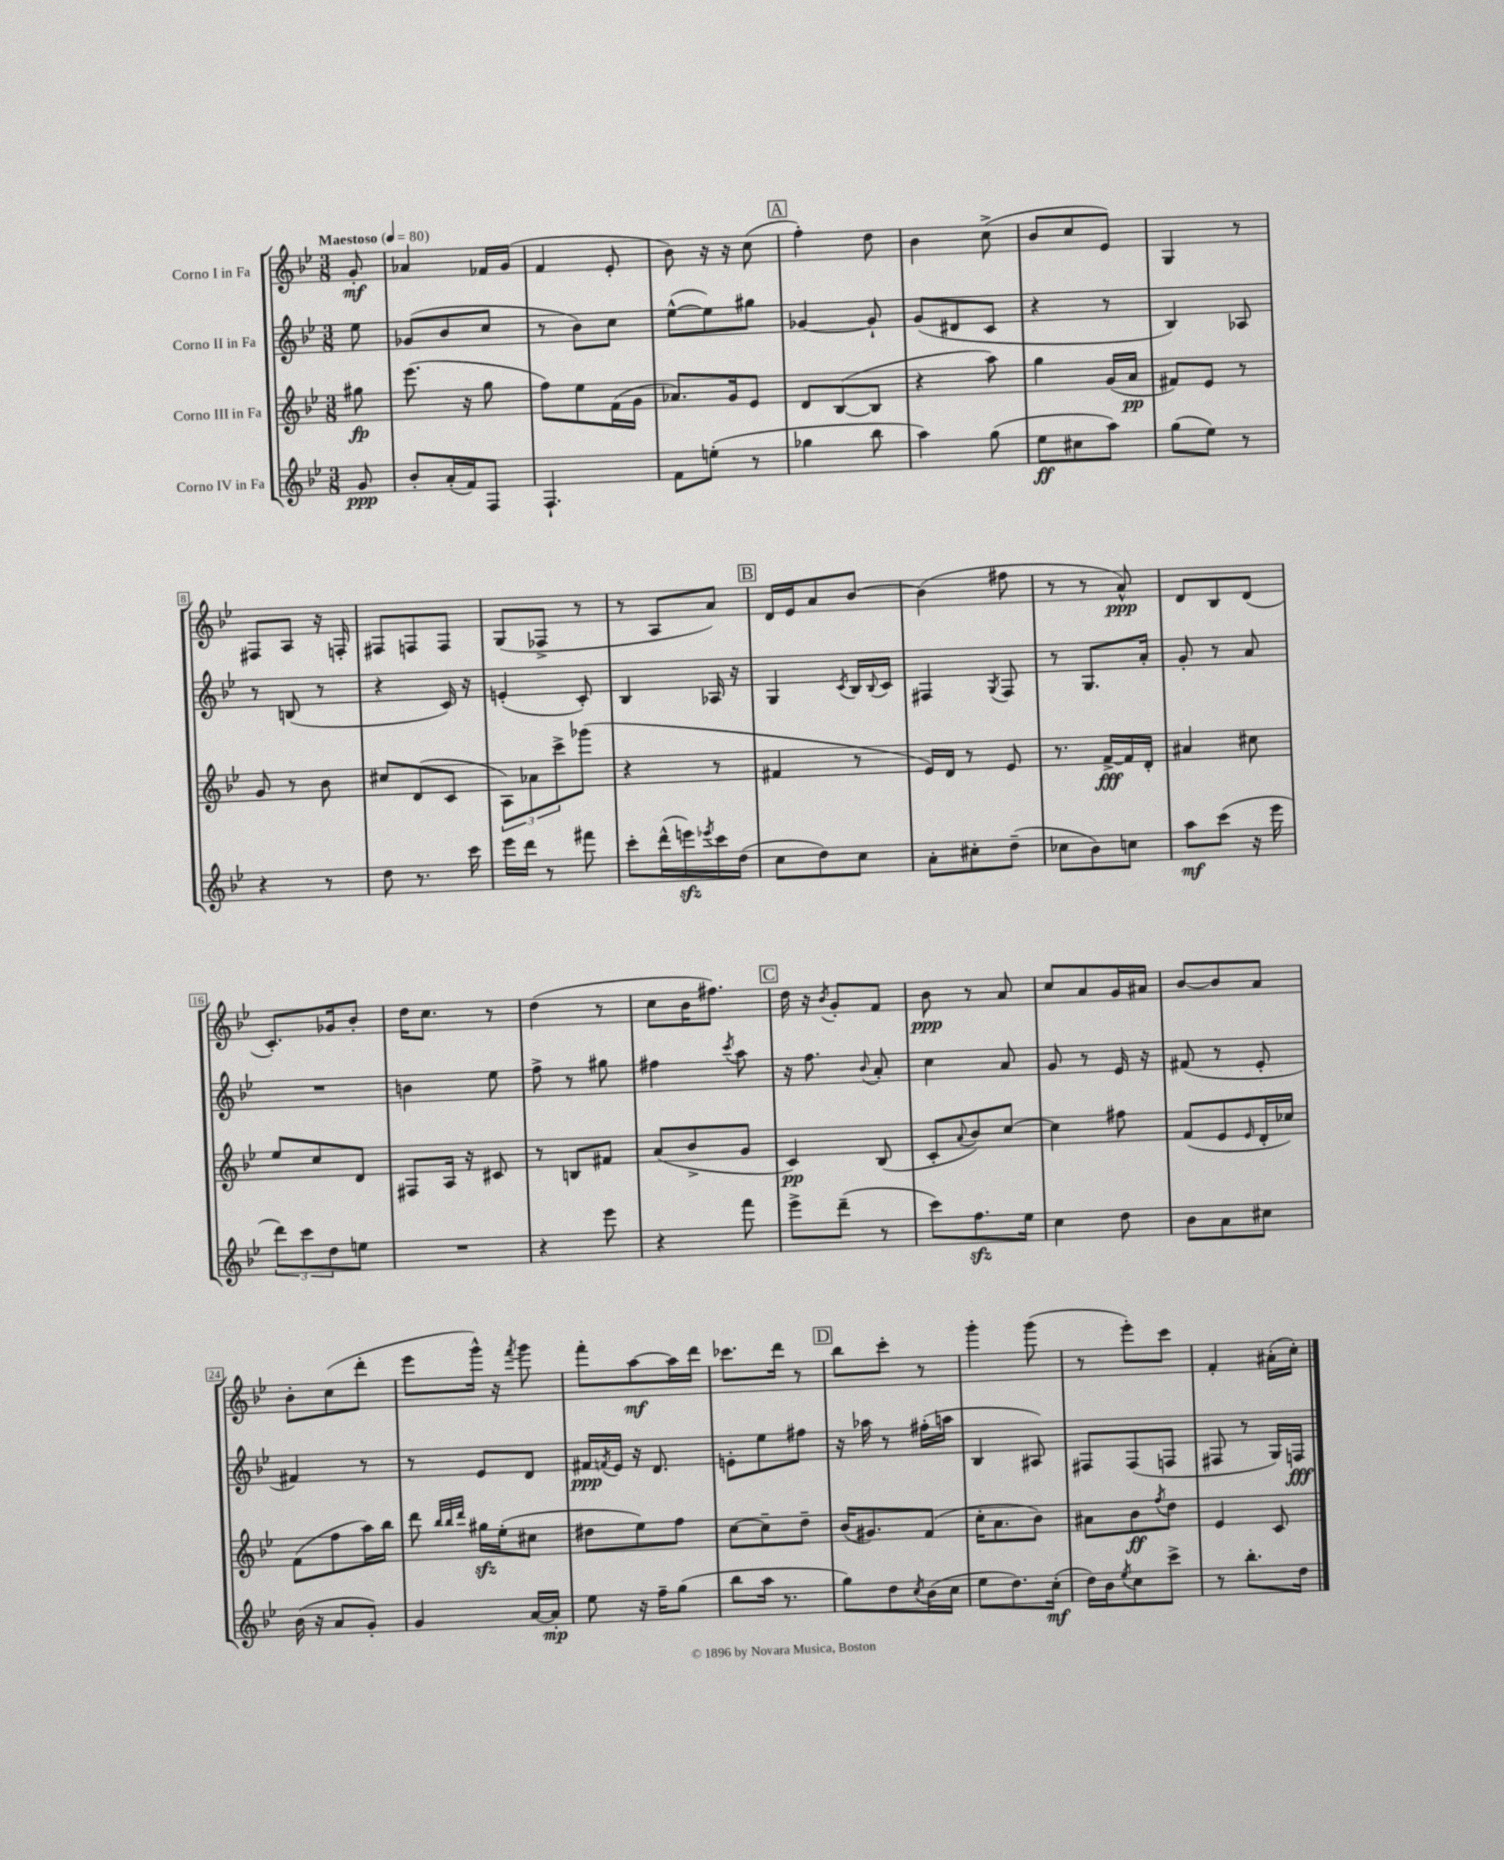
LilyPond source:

<<
\new StaffGroup <<
\new Staff = "s0" \with { instrumentName = "Corno I in Fa" } {
    \clef treble \key bes \major \numericTimeSignature \time 3/8 \partial 8 \tempo "Maestoso" 4 = 80
    g'8-.\mf |
    aes'4 fes'16 g'16( |
    f'4 ees'8-. |
    bes'8) r16 r16 c''8( |
    \mark \markup { \box "A" } f''4-.) d''8 |
    bes'4 c''8->( |
    bes'8 c''8 ees'8) |
    g4 r8 |
    fis8 a8 r16 f16-. |
    fis8 f8 f8 |
    g8( fes8-> r8 |
    r8 a8 a'8) |
    \mark \markup { \box "B" } d'16 ees'16 a'8 bes'8~ |
    bes'4( fis''8 |
    r8 r8 a'8-^\ppp) |
    d'8 bes8 d'8( |
    c'8.-.) ges'16 bes'8-. |
    d''16 c''8. r8 |
    d''4( r8 |
    c''8 bes'16 fis''8.) |
    \mark \markup { \box "C" } d''16 r16 \acciaccatura { bes'8 } g'8-. f'8 |
    bes'8\ppp r8 a'8 |
    c''8 a'8 g'16 ais'16 |
    bes'8~ bes'8 a'8 |
    bes'8-. c''8( d'''8-. |
    ees'''8 g'''16-^) r16 \acciaccatura { f'''8 } g'''8 |
    f'''8-. a''8~\mf a''16 d'''16 |
    ces'''8. d'''16 r8 |
    \mark \markup { \box "D" } bes''8 c'''8-. r8 |
    g'''4-. g'''8( |
    r8 ees'''8-.) c'''8 |
    f'4-. ais'16-.( c''16-.) \bar "|." |
}
\new Staff = "s1" \with { instrumentName = "Corno II in Fa" } {
    \clef treble \key bes \major \numericTimeSignature \time 3/8 \partial 8
    ees''8 |
    ges'8( bes'8 c''8 |
    r8 bes'8) c''8 |
    ees''8~-^( ees''8) gis''8 |
    \mark \markup { \box "A" } ges'4~ ges'8-! |
    g'8( dis'8 c'8 |
    r4 r8 |
    bes4) aes8 |
    r8 b8( r8 |
    r4 c'16) r16 |
    e'4-.( c'8-.) |
    bes4 aes16 r16 |
    \mark \markup { \box "B" } g4 \acciaccatura { c'8 } bes16 \appoggiatura { bes8 } c'16 |
    fis4 \acciaccatura { g8 } fis8 |
    r8 g8. a'16-. |
    g'8-. r8 a'8 |
    R4. |
    b'4 ees''8 |
    f''8-> r8 gis''8 |
    fis''4 \acciaccatura { c'''8 } a''8 |
    \mark \markup { \box "C" } r16 f''8. \appoggiatura { bes'8 } a'8-. |
    c''4 a'8 |
    g'8 r8 ees'16 r16 |
    fis'8( r8 ees'8-. |
    fis'4) r8 |
    r8 ees'8 d'8 |
    fis'16\ppp \acciaccatura { f'8 } ees'16 r16 d'8. |
    e'8-. ees''8 fis''8 |
    \mark \markup { \box "D" } r16 aes''16 r8 fis''16-.( a''16 |
    bes4 ais8) |
    fis8 fis8( f8 |
    fis8 r8 g16) f16\fff \bar "|." |
}
\new Staff = "s2" \with { instrumentName = "Corno III in Fa" } {
    \clef treble \key bes \major \numericTimeSignature \time 3/8 \partial 8
    gis''8\fp |
    ees'''8.( r16 g''8 |
    f''8) ees''8 f'16( g'16 |
    aes'8.) g'16 ees'8 |
    \mark \markup { \box "A" } d'8 bes8~( bes8 |
    r4 a''8) |
    g''4 g'16( a'16\pp |
    fis'8) ees'8 r8 |
    g'8 r8 bes'8 |
    cis''8 d'8( c'8 |
    \tuplet 3/2 { a8) aes'8 c'''8-> } ges'''8( |
    r4 r8 |
    \mark \markup { \box "B" } fis'4 r8 |
    ees'16) d'16 r8 ees'8 |
    r8. f'16~->\fff f'16 d'16-. |
    ais'4 cis''8 |
    ees''8 c''8 d'8 |
    fis8 a16 r16 cis'8 |
    r8 b8 fis'8 |
    a'8( bes'8-> g'8 |
    \mark \markup { \box "C" } c'4\pp) bes8( |
    c'8-. \appoggiatura { a'8 } bes'8) c''8~ |
    c''4 fis''8 |
    f'8( ees'8 \grace { ees'16 } d'16-. ces''16) |
    f'8( f''8 a''16) bes''16 |
    d'''8 \grace { bes''32 bes''32 d'''32 } gis''16\sfz ees''16-.( cis''8 |
    dis''8 ees''8) f''8 |
    c''8~ c''8-- d''8-- |
    \mark \markup { \box "D" } bes'16( gis'8.) f'8( |
    c''16-. a'8. bes'8) |
    ais'8 bes'8\ff \acciaccatura { f''8 } d''8 |
    ees'4 c'8 \bar "|." |
}
\new Staff = "s3" \with { instrumentName = "Corno IV in Fa" } {
    \clef treble \key bes \major \numericTimeSignature \time 3/8 \partial 8
    g'8\ppp |
    bes'8-. a'16-.( f'16) f8 |
    f4.-! |
    f'8 e''8-.( r8 |
    \mark \markup { \box "A" } ges''4 bes''8 |
    a''4) g''8( |
    ees''8\ff cis''8 a''8) |
    g''8( ees''8) r8 |
    r4 r8 |
    d''8 r8. c'''16 |
    ees'''16 d'''16 r8 fis'''8 |
    c'''8-. d'''16-^( e'''16\sfz) \acciaccatura { ees'''8 } c'''16 d''16( |
    \mark \markup { \box "B" } c''8 d''8) c''8 |
    a'8-. cis''8-. d''8--( |
    ces''8 bes'8) c''8 |
    a''8\mf c'''8( r16 ees'''16 |
    \tuplet 3/2 { d'''8) c'''8 d''8 } e''8 |
    R4. |
    r4 ees'''8 |
    r4 f'''8 |
    \mark \markup { \box "C" } ees'''8-> d'''8--( r8 |
    c'''8) f''8.\sfz ees''16 |
    c''4 d''8 |
    bes'8 a'8 cis''8 |
    bes'16( r16 a'8 g'8-.) |
    g'4 a'16~ a'16-.\mp |
    ees''8 r16 f''16-- g''8( |
    bes''8 a''16 r8. |
    \mark \markup { \box "D" } g''8) d''8 \acciaccatura { c''8 } bes'16( c''16 |
    ees''8 d''8.) c''16-.\mf( |
    d''16) bes'16 \acciaccatura { ees''8 } c''8 c'''8-> |
    r8 bes''8.-. d''16 \bar "|." |
}
>>
>>
\layout { \context { \Score \override BarNumber.stencil = #(make-stencil-boxer 0.1 0.3 ly:text-interface::print) } }
